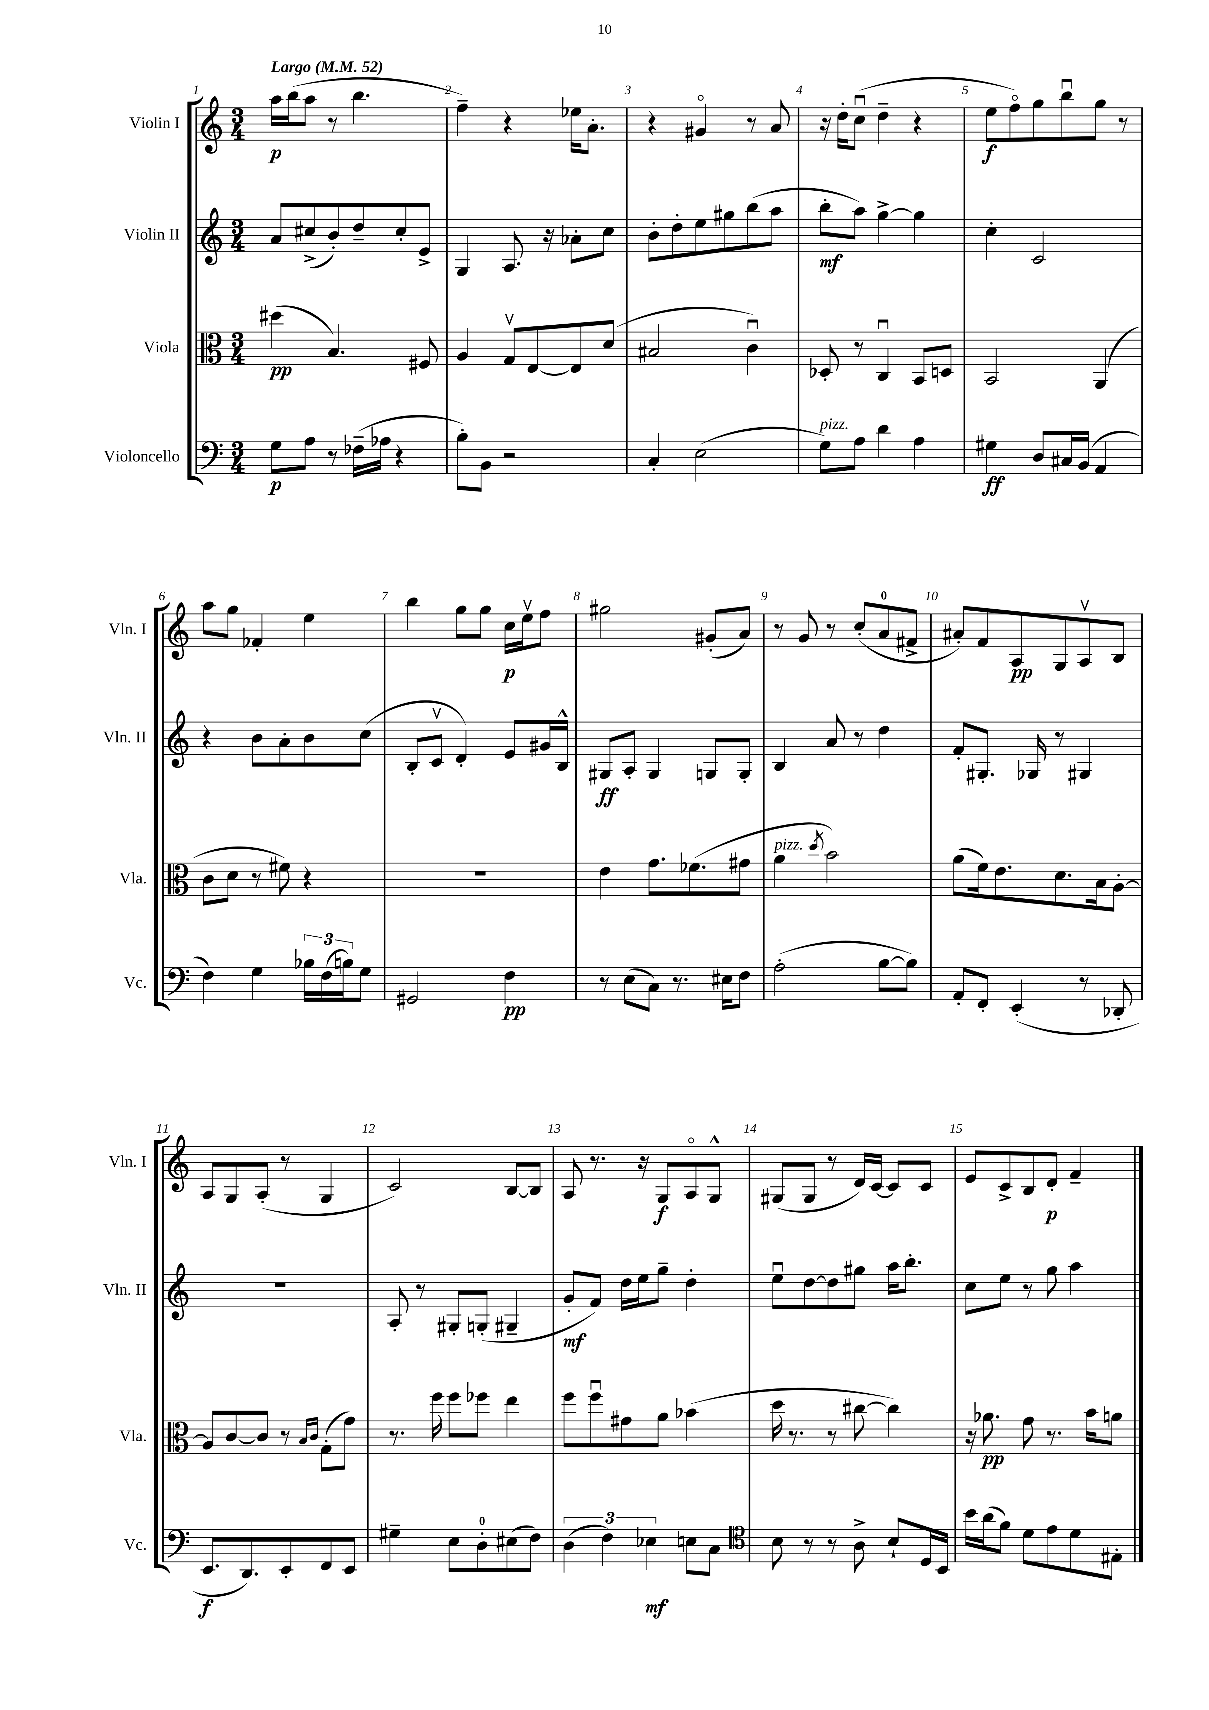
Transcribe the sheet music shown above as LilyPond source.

<<
\new StaffGroup <<
\new Staff = "s0" \with { instrumentName = "Violin I" shortInstrumentName = "Vln. I" } {
    \clef treble \key c \major \numericTimeSignature \time 3/4 \tempo "Largo" 4 = 52
    a''16\p b''16( a''8 r8 b''4. |
    f''4--) r4 ees''16 a'8.-. |
    r4 gis'4\flageolet r8 a'8 |
    r16 d''16-. c''8\downbow( d''4-- r4 |
    e''8\f f''8\flageolet) g''8 b''8\downbow g''8 r8 |
    a''8 g''8 fes'4-. e''4 |
    b''4 g''8 g''8 c''16\p e''16\upbow f''8 |
    gis''2 gis'8-.( a'8) |
    r8 g'8 r8 c''8-.( a'8-0 fis'8-> |
    ais'8-.) f'8 a8\pp g8 a8\upbow b8 |
    a8 g8 a8-.( r8 g4 |
    c'2) b8~ b8 |
    a8 r8. r16 g8\f a8\flageolet g8-^ |
    gis8( gis8 r8 d'16) c'16~ c'8 c'8 |
    e'8 c'8-> b8 d'8-.\p f'4-- \bar "|." |
}
\new Staff = "s1" \with { instrumentName = "Violin II" shortInstrumentName = "Vln. II" } {
    \clef treble \key c \major \numericTimeSignature \time 3/4
    a'8 cis''8->( b'8-.) d''8-- cis''8-. e'8-> |
    g4 a8. r16 aes'8-. c''8 |
    b'8-. d''8-. e''8 gis''8 b''8( a''8 |
    b''8-.\mf a''8) g''4~-> g''4 |
    c''4-. c'2 |
    r4 b'8 a'8-. b'8 c''8( |
    b8-. c'8\upbow d'4-.) e'8 gis'16 b16-^ |
    gis8\ff a8-. gis4 g8 g8-. |
    b4 a'8 r8 d''4 |
    f'8-. gis8.-. ges16 r8 gis4 |
    R2. |
    a8-. r8 gis8-. g8-.( gis4-- |
    g'8-.\mf f'8) d''16 e''16 g''8-- d''4-. |
    e''8\downbow d''8~ d''8 gis''8 a''16 b''8.-. |
    c''8 e''8 r8 g''8 a''4 \bar "|." |
}
\new Staff = "s2" \with { instrumentName = "Viola" shortInstrumentName = "Vla." } {
    \clef alto \key c \major \numericTimeSignature \time 3/4
    dis''4\pp( b4.) fis8 |
    a4 g8\upbow e8~ e8 d'8( |
    bis2 c'4\downbow) |
    des8-. r8 c4\downbow b,8 d8 |
    b,2 a,4( |
    c'8 d'8 r8 fis'8) r4 |
    R2. |
    e'4 g'8. fes'8.( gis'8 |
    a'4^\markup { \italic "pizz." } \acciaccatura { d''8 } b'2) |
    a'8( f'16) e'8. d'8. b16 a8~-. |
    a8 c'8~ c'8 r8 \grace { b16 c'16 } g8-.( g'8) |
    r8. f''16 f''8 fes''8 e''4 |
    f''8 f''8\downbow gis'8 a'8 bes'4( |
    d''16 r8. r8 cis''8~ cis''4) |
    r16 aes'8.\pp g'8 r8. b'16 a'8 \bar "|." |
}
\new Staff = "s3" \with { instrumentName = "Violoncello" shortInstrumentName = "Vc." } {
    \clef bass \key c \major \numericTimeSignature \time 3/4
    g8\p a8 r8 fes16--( aes16 r4 |
    b8-.) b,8 r2 |
    c4-. e2( |
    g8^\markup { \italic "pizz." }) a8 d'4 a4 |
    gis4\ff d8 cis16 b,16( a,4 |
    f4) g4 \tuplet 3/2 { bes16 f16( b16) } g8 |
    gis,2 f4\pp |
    r8 e8( c8) r8. eis16 f8 |
    a2-.( b8~ b8) |
    a,8-. f,8-. e,4-.( r8 des,8-. |
    e,8.\f d,8.) e,8-. f,8 e,8 |
    gis4-- e8 d8-0-. eis8( f8) |
    \tuplet 3/2 { d4( f4) ees4\mf } e8 c8 |
    \clef tenor b8 r8 r8 a8-> b8-! d16 b,16 |
    b'16 a'16( f'8) d'8 e'8 d'8 eis8-. \bar "|." |
}
>>
>>
\layout { \context { \Score \override BarNumber.break-visibility = ##(#f #t #t) barNumberVisibility = #all-bar-numbers-visible } }
